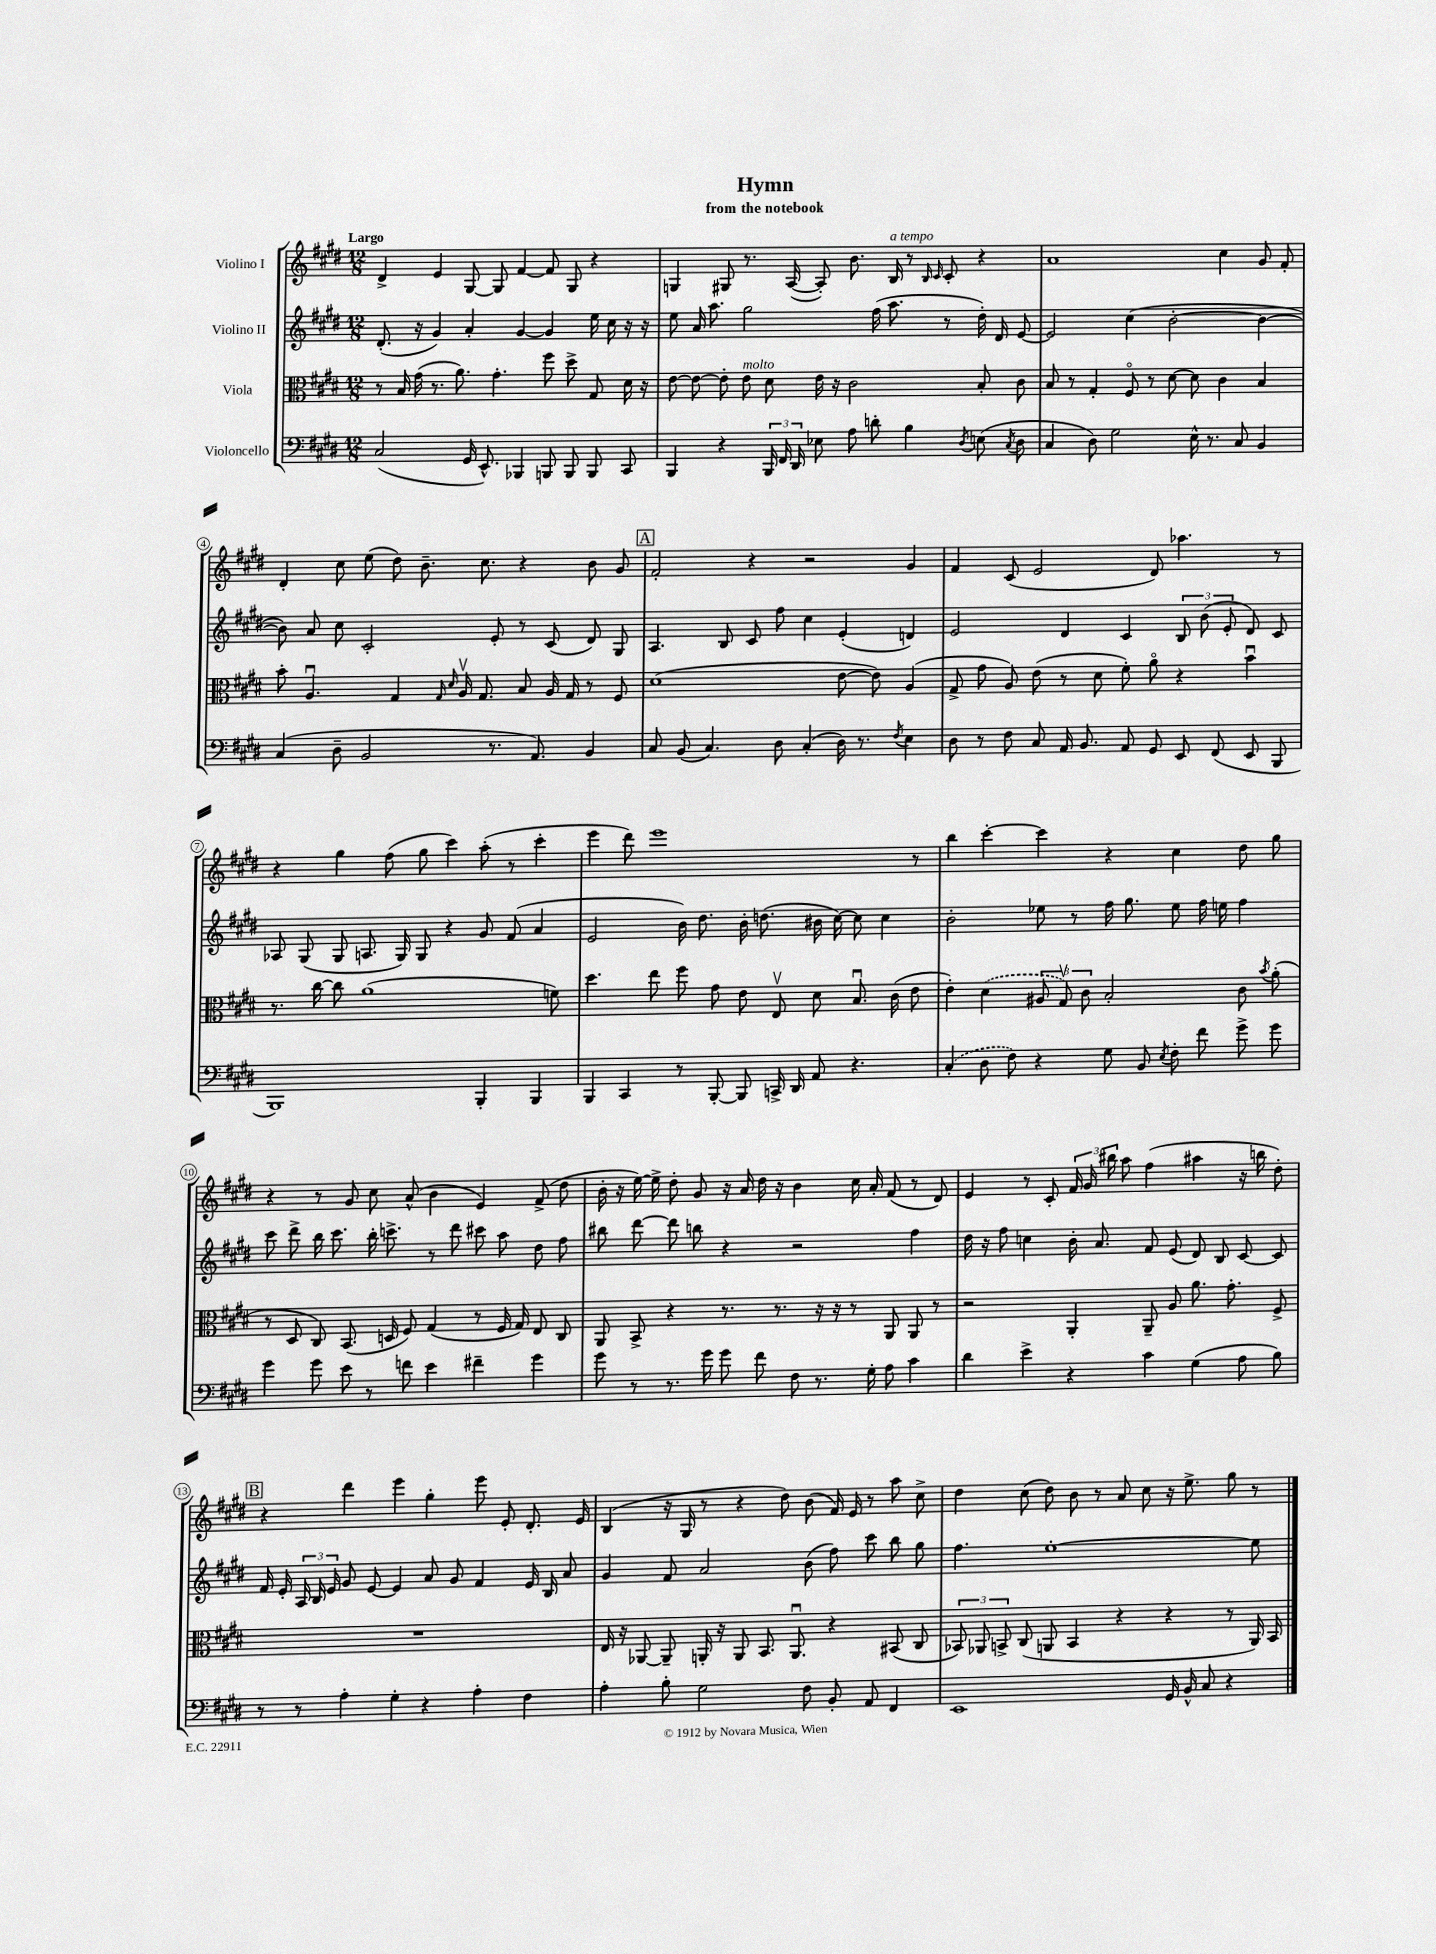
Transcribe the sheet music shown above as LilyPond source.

\header { title = "Hymn" subtitle = "from the notebook" }
<<
\new StaffGroup <<
\new Staff = "s0" \with { instrumentName = "Violino I" } {
    \clef treble \key e \major \numericTimeSignature \time 12/8 \tempo "Largo"
    \autoBeamOff dis'4-> e'4 gis8~ gis8 fis'4~ fis'8 gis8 r4 |
    g4 gis8 r8. a16~( a8-.) b'8. b16^\markup { \italic "a tempo" } r8 \grace { b16 cis'16 } cis'8-. r4 |
    a'1 cis''4 gis'8 fis'8-. |
    dis'4-. cis''8 e''8( dis''8) b'8.-- cis''8. r4 b'8 gis'8 |
    \mark \markup { \box "A" } fis'2-. r4 r2 gis'4 |
    fis'4 cis'8( e'2 dis'8) aes''4. r8 |
    r4 gis''4 fis''8( gis''8 cis'''4) a''8-.( r8 cis'''4-. |
    e'''4 dis'''8) e'''1 r8 |
    b''4 cis'''4~-. cis'''4 r4 cis''4 dis''8 gis''8 |
    r4 r8 gis'8 cis''8 a'8-^( b'4 e'4) fis'8->( dis''8 |
    b'16-. r16 e''16~) e''16-> dis''8-. gis'8 r16 a'16 dis''16 r16 b'4 cis''16 a'16-. fis'8( r8 dis'8) |
    e'4 r8 cis'8-. \tuplet 3/2 { fis'16 gis'16 bis''16 } a''8 fis''4( ais''4 r16 b''16 dis''8-.) |
    \mark \markup { \box "B" } r4 dis'''4 e'''4 gis''4-. e'''8 e'8-. dis'8.-. e'16 |
    b4( r16 gis16 r8 r4 dis''8) b'8( fis'16) e'16 r8 a''8 cis''8-> |
    dis''4 cis''8( dis''8) b'8 r8 a'8 cis''8 r16 e''8.-> gis''8 r8 \bar "|." |
}
\new Staff = "s1" \with { instrumentName = "Violino II" } {
    \clef treble \key e \major \numericTimeSignature \time 12/8
    \autoBeamOff dis'8.-.( r16 gis'4) a'4-. gis'4~ gis'4 e''16 cis''16 r16 r16 |
    e''8 a'16 a''8. gis''2 fis''16( a''8. r8 dis''16-.) dis'16 e'8~ |
    e'2 cis''4( b'2~-. b'4~ |
    b'8) a'8 cis''8 cis'2-. e'8-. r8 cis'8( dis'8) gis8 |
    \mark \markup { \box "A" } a4. b8 cis'8 fis''8 cis''4 e'4-.( d'4) |
    e'2 dis'4 cis'4 \tuplet 3/2 { b8 b'8( e'8-. } dis'8) cis'8 |
    aes8 gis8( gis8 a8. gis16) gis8 r4 gis'8 fis'8( a'4 |
    e'2 b'16) dis''8. b'16-. d''8.( bis'16 cis''16~) cis''8 cis''4 |
    b'2-. ees''8 r8 fis''16 gis''8. ees''8 fis''16 e''16 fis''4 |
    cis'''8 dis'''8-> b''16 cis'''8. b''16-. c'''8.-> r8 dis'''8 cis'''8 a''8 dis''8 fis''8 |
    bis''8 dis'''8~ dis'''8 b''8 r4 r2 fis''4 |
    dis''16 r16 fis''8 c''4 b'16-. a'8. fis'8 e'8( dis'8) b8 cis'8~ cis'8 |
    \mark \markup { \box "B" } fis'16 e'16-. \tuplet 3/2 { a16 b16 e'16 } gis'8 e'8~ e'4 a'8 gis'8 fis'4 e'16 b16 a'8 |
    gis'4 fis'8 a'2 b'8( fis''8) cis'''8 b''8 gis''8 |
    fis''4. e''1~-. e''8 \bar "|." |
}
\new Staff = "s2" \with { instrumentName = "Viola" } {
    \clef alto \key e \major \numericTimeSignature \time 12/8
    \autoBeamOff r8 b16 gis'16( r8. a'8.) gis'4.-. fis''8 dis''8-> gis8 dis'16 r16 |
    e'8~ e'8~ e'8-. e'8^\markup { \italic "molto" } dis'8 e'16 r16 cis'2 b8-. cis'8 |
    b8 r8 gis4-. fis8\flageolet r8 dis'8~ dis'8 cis'4 b4 |
    b'8-. a4.\downbow gis4 \grace { gis16 dis'16 } a16\upbow gis8. b8 a16 gis16 r8 fis8 |
    \mark \markup { \box "A" } dis'1( e'8~ e'8) a4( |
    gis8-> gis'8 a8) e'8( r8 dis'8 fis'8-.) a'8\flageolet r4 b'4\downbow |
    r8. cis''16~ cis''8 a'1( f'8) |
    dis''4. e''8 fis''8 gis'8 e'8 e8\upbow dis'8 b8.\downbow cis'16( e'8 |
    e'4-.) \once \slurDashed dis'4( \tuplet 3/2 { ais8 gis8\upbow) cis'8 } b2-. cis'8 \acciaccatura { b'8 } a'8-.( |
    r8 dis8 cis8) b,8.( d16 fis8) gis4( r8 fis16 gis16) e8 cis8 |
    a,8 b,8-> r4 r8. r8. r16 r16 r8 a,8 a,8 r8 |
    r2 a,4-. a,8-- a8 a'8. gis'8.-. fis8-> |
    \mark \markup { \box "B" } R1. |
    e16 r16 aes,8~ aes,8-- a,16-. r16 a,8 b,8. a,8.\downbow r4 bis,8( cis8 |
    \tuplet 3/2 { bes,8) aes,8 b,8-> } cis8( a,8 b,4 r4 r4 r8 a,16) b,16 \bar "|." |
}
\new Staff = "s3" \with { instrumentName = "Violoncello" } {
    \clef bass \key e \major \numericTimeSignature \time 12/8
    \autoBeamOff cis2( gis,16 e,8.-^) bes,,4 b,,8 b,,8 b,,8 cis,8 |
    b,,4 r4 \tuplet 3/2 { b,,16 fis,16 dis,16 } ees8 a8 d'8-. b4 \acciaccatura { dis8 } e8( \acciaccatura { cis8 } dis8 |
    cis4 dis8) gis2 e16-^ r8. cis8 b,4 |
    cis4( dis8-- b,2 r8. a,8.) b,4 |
    \mark \markup { \box "A" } cis8 b,8( cis4.) dis8 cis4-.( dis16) r8. \acciaccatura { fis8 } e4 |
    dis8 r8 fis8 cis8 a,16 b,8. a,8 gis,8 e,8 fis,8( e,8 b,,8 |
    b,,1) b,,4-. b,,4 |
    b,,4 cis,4 r8 b,,8~-. b,,8 c,16-> dis,16 a,8 r4. |
    \once \slurDashed cis4-.( dis8 fis8) r4 gis8 b,8 \acciaccatura { e8 } fis8-. fis'8 gis'8-> gis'8 |
    gis'4 gis'8 e'8 r8 f'8 e'4 fis'4-- gis'4 |
    gis'8 r8 r8. gis'16 gis'8 fis'8 fis8 r8. gis16-. a8 cis'4 |
    dis'4 e'4-> r4 cis'4 gis4( a8 b8) |
    \mark \markup { \box "B" } r8 r8 a4-. gis4-. r4 a4-. fis4 |
    a4-. b8-. gis2 fis8 b,8-. a,8 fis,4 |
    e,1 gis,16 b,16-^ cis8 r4 \bar "|." |
}
>>
>>
\layout { \context { \Score \override BarNumber.stencil = #(make-stencil-circler 0.1 0.3 ly:text-interface::print) } }
